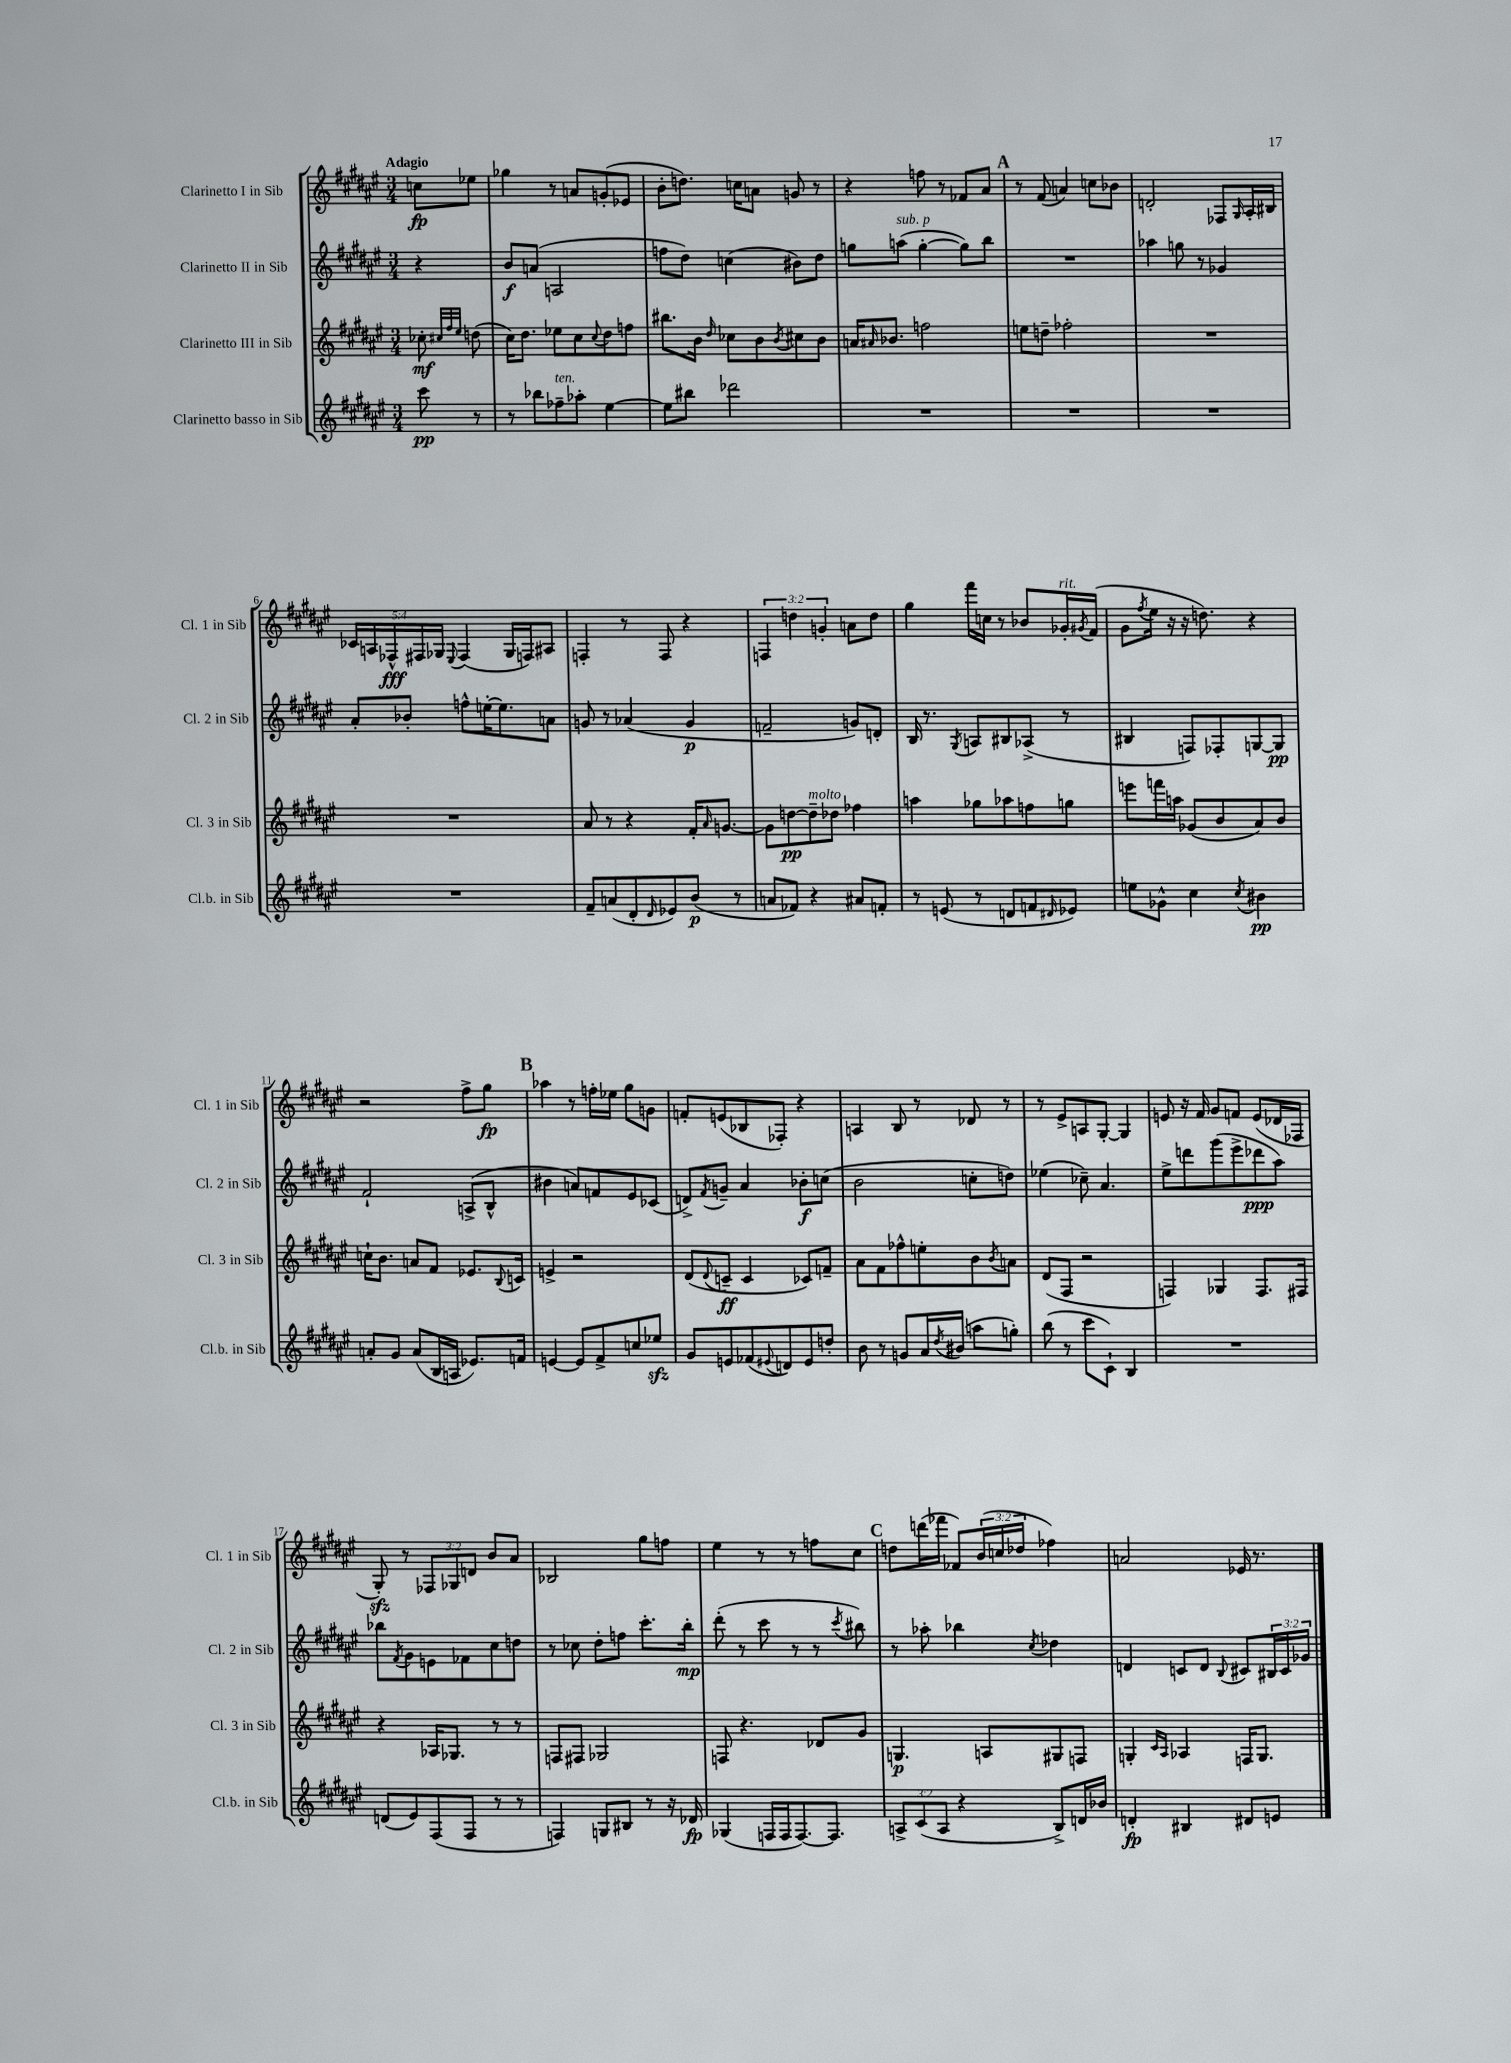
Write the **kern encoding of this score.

**kern	**dynam	**kern	**dynam	**kern	**dynam	**kern	**dynam
*part4	*part4	*part3	*part3	*part2	*part2	*part1	*part1
*staff4	*staff4	*staff3	*staff3	*staff2	*staff2	*staff1	*staff1
*I"Clarinetto basso in Sib	*	*I"Clarinetto III in Sib	*	*I"Clarinetto II in Sib	*	*I"Clarinetto I in Sib	*
*I'Cl.b. in Sib	*	*I'Cl. 3 in Sib	*	*I'Cl. 2 in Sib	*	*I'Cl. 1 in Sib	*
*clefG2	*	*clefG2	*	*clefG2	*	*clefG2	*
*k[f#c#g#d#a#e#]	*	*k[f#c#g#d#a#e#]	*	*k[f#c#g#d#a#e#]	*	*k[f#c#g#d#a#e#]	*
*M3/4	*	*M3/4	*	*M3/4	*	*M3/4	*
=	=	=	=	=	=	=	=
!	!	!	!	!	!	!LO:TX:a:B:t=Adagio	!
8ccc#\	pp	8cc-X'\	mf	4r	.	8ccn\L	fp
.	.	32qqcc#X/LLL	.	.	.	.	.
.	.	32qqff#/	.	.	.	.	.
.	.	32qqee#/JJJ	.	.	.	.	.
8r	.	(8ddn\	.	.	.	8ee-X\J	.
=1	=1	=1	=1	=1	=1	=1	=1
8r	.	16cc#\KL)	.	8b/L	f	4gg-X\	.
.	.	8.dd#\J	.	.	.	.	.
8bb-X\L	.	.	.	(8an/J	.	.	.
!LO:TX:a:i:t=ten.	!	!	!	!	!	!	!
8ff-X~\	.	8ee-X\L	.	2An/	.	8r	.
8aa-X'\J	.	8cc#\	.	.	.	8an/L	.
.	.	8qqcc#/	.	.	.	.	.
[4ee#\	.	8dd#\	.	.	.	(8gn'/	.
.	.	8ffn\J	.	.	.	8e-X/J	.
=2	=2	=2	=2	=2	=2	=2	=2
8ee#\L]	.	8.bb#X\L	.	8ffn\L	.	8b'\L	.
8bb#X\J	.	.	.	8dd#\J)	.	8.ddn\J)	.
.	.	16b\Jk	.	.	.	.	.
.	.	16qqdd#/	.	.	.	.	.
2ddd-X\	.	8cc-X\L	.	(4ccn\	.	.	.
.	.	.	.	.	.	16ccn\KL	.
.	.	8b\	.	.	.	8an\J	.
.	.	8qb/	.	.	.	.	.
.	.	8cc#X\	.	8b#X\L)	.	8gn/	.
.	.	8b\J	.	8dd#\J	.	8r	.
=3	=3	=3	=3	=3	=3	=3	=3
2.r	.	16an/KL	.	8ggn\L	.	4r	.
.	.	16qqa#X/	.	.	.	.	.
.	.	8.b-X/J	.	.	.	.	.
!	!	!	!	!LO:TX:a:i:t=sub. p	!	!	!
.	.	.	.	(8aan\J	.	.	.
.	.	2ffn\	.	[4gg'\	.	8ffn\	.
.	.	.	.	.	.	8r	.
.	.	.	.	8gg\L])	.	8f-X/L	.
.	.	.	.	8bb\J	.	8a#/J	.
!!LO:REH:place=s1:t=A
=4	=4	=4	=4	=4	=4	=4	=4
2.r	.	8een\L	.	2.r	.	8r	.
.	.	8ddn~\J	.	.	.	(8f#/	.
.	.	2ff-X'\	.	.	.	4an/)	.
.	.	.	.	.	.	8ccn\L	.
.	.	.	.	.	.	8b-X\J	.
=5	=5	=5	=5	=5	=5	=5	=5
2.r	.	2.r	.	4aa-X\	.	2dn'/	.
.	.	.	.	8ggn\	.	.	.
.	.	.	.	8r	.	.	.
.	.	.	.	4g-X/	.	8F-X/L	.
.	.	.	.	.	.	16qqG#/	.
.	.	.	.	.	.	16A#'/L	.
.	.	.	.	.	.	16B#X/JJ	.
!!LO:LB:g=z
=6	=6	=6	=6	=6	=6	=6	=6
2.r	.	2.r	.	8a#'/L	.	20c-X/LL	.
.	.	.	.	.	.	20An/	.
.	.	.	.	.	.	20F-X^^/	fff
.	.	.	.	8b-X'/J	.	.	.
.	.	.	.	.	.	20F#X/	.
.	.	.	.	.	.	20G-X/JJ	.
.	.	.	.	.	.	8qqE#/	.
.	.	.	.	8ffn^^\L	.	(4F#/	.
.	.	.	.	[16een'\K	.	.	.
.	.	.	.	8.ee\]	.	.	.
.	.	.	.	.	.	16G-/LL	.
.	.	.	.	.	.	16Fn/J)	.
.	.	.	.	8an\J	.	8A#X/J	.
=7	=7	=7	=7	=7	=7	=7	=7
8f#~/L	.	8a#/	.	8gn/	.	4Fn'/	.
(8an/	.	8r	.	8r	.	.	.
8d#'/	.	4r	.	(4a-X/	.	8r	.
16qqd#/	.	.	.	.	.	.	.
8e-X/)	.	.	.	.	.	8F/	.
(8b/J	p	16f#'/KL	.	4g/	p	4r	.
.	.	16qqa#/	.	.	.	.	.
.	.	[8.gn/J	.	.	.	.	.
8r	.	.	.	.	.	.	.
=8	=8	=8	=8	=8	=8	=8	=8
8an/L	.	8g\L]	.	2fn~/	.	6Fn/	.
8f-X/J)	.	[8ddn\	pp	.	.	.	.
.	.	.	.	.	.	6ddn\	.
!	!	!LO:TX:a:i:t=molto	!	!	!	!	!
4r	.	8dd~\]	.	.	.	.	.
.	.	.	.	.	.	6gn'/	.
.	.	8dd-X\J	.	.	.	.	.
8a#X/L	.	4ff-X\	.	8gn/L)	.	8an\L	.
8fn'/J	.	.	.	8dn'/J	.	8dd\J	.
=9	=9	=9	=9	=9	=9	=9	=9
8r	.	4aan\	.	16B/	.	4gg#\	.
.	.	.	.	8.r	.	.	.
(8en/	.	.	.	.	.	.	.
.	.	.	.	8qG#/	.	.	.
8r	.	8gg-X\L	.	8An/L	.	16fff#\LL	.
.	.	.	.	.	.	16ccn\JJ	.
8dn/L	.	8aa-X\	.	8B#X/	.	8r	.
8fn/	.	8ffn\	.	(8A-X^/J	.	8b-X/L	.
16qqd#X/	.	.	.	.	.	.	.
!	!	!	!	!	!	!LO:TX:a:i:t=rit.	!
8e-X/J)	.	8ggn\J	.	8r	.	16g-X'/L	.
.	.	.	.	.	.	8qg#X/	.
.	.	.	.	.	.	(16f#/JJ	.
=10	=10	=10	=10	=10	=10	=10	=10
8een\L	.	8eeen\L	.	4B#X/	.	8g#\L	.
.	.	.	.	.	.	8qff#/	.
8g-X^^\J	.	16fffn\L	.	.	.	16ee#\Jk	.
.	.	16aan\JJ	.	.	.	16r	.
4cc#\	.	(8g-X/L	.	8Fn/L)	.	16r	.
.	.	.	.	.	.	8.ddn\)	.
.	.	8b/	.	8F-X'/	.	.	.
8qcc#/	.	.	.	.	.	.	.
4b#X\	pp	8a#/)	.	[8Gn/	.	4r	.
.	.	8b/J	.	8G/J]	pp	.	.
!!LO:LB:g=z
=11	=11	=11	=11	=11	=11	=11	=11
8an'/L	.	16ccn`\KL	.	2f#`/	.	2r	.
.	.	8.b\J	.	.	.	.	.
8g#/J	.	.	.	.	.	.	.
(8a/L	.	8an/L	.	.	.	.	.
16B/L	.	8f#/J	.	.	.	.	.
16An/JJ	.	.	.	.	.	.	.
8.e-X/L)	.	8.e-X/L	.	(8An^/L	.	8ff#^\L	.
.	.	.	.	8B^^/J	.	8gg#\J	fp
.	.	8qqB/	.	.	.	.	.
16fn/Jk	.	16cn/Jk	.	.	.	.	.
!!LO:REH:place=s1:t=B
=12	=12	=12	=12	=12	=12	=12	=12
[4en/	.	4en^/	.	4b#X\	.	4aa-X\	.
8e/L]	.	2r	.	8an/L)	.	8r	.
8f#^/	.	.	.	8fn/	.	16ffn'\LL	.
.	.	.	.	.	.	16ee-X\JJ	.
8ccn/	.	.	.	8e#/	.	8gg#\L	.
8ee-Xzz/J	.	.	.	(8c-X/J	.	8gn\J	.
=13	=13	=13	=13	=13	=13	=13	=13
8g#/L	.	(8d#/L	.	8dn^/L)	.	8fn'/L	.
.	.	8qqd#/	.	8qf#/	.	.	.
8en/	.	8cn~/J	ff	8gn~/J	.	(8en/	.
(8f-X/	.	4c/	.	4a#/	.	8B-X/	.
8qqe#X/	.	.	.	.	.	.	.
8dn/)	.	.	.	.	.	8F-X'/J)	.
8e#/	.	8c-X/L)	.	8b-X'\L	f	4r	.
8ddn'/J	.	8fn~/J	.	(8ccn\J	.	.	.
=14	=14	=14	=14	=14	=14	=14	=14
8b\	.	8a#\L	.	2b\	.	4An/	.
8r	.	8f#\	.	.	.	.	.
8gn/L	.	8ff-X^^\	.	.	.	8B/	.
16a#/L	.	8een'\	.	.	.	8r	.
8qdd#/	.	.	.	.	.	.	.
(16b#X/JJ	.	.	.	.	.	.	.
8aan\L	.	8b\	.	8ccn'\L	.	8d-X/	.
.	.	8qb/	.	.	.	.	.
8ggn'\J)	.	8an\J	.	8ddn\J)	.	8r	.
=15	=15	=15	=15	=15	=15	=15	=15
(8bb\	.	(8d#/L	.	(4ee-X\	.	8r	.
8r	.	8F#/J	.	.	.	8e#^/L	.
8ccc#\L	.	2r	.	8cc-X~\)	.	8An/	.
8c#`\J)	.	.	.	4.a#/	.	[8G#'/J	.
4B/	.	.	.	.	.	4G#/]	.
=16	=16	=16	=16	=16	=16	=16	=16
2.r	.	4Fn/)	.	8ee#^\L	.	8en/	.
.	.	.	.	8dddn\	.	16r	.
.	.	.	.	.	.	16f#/	.
.	.	4G-X/	.	(8ggg#\	.	8g#/L	.
.	.	.	.	8eee#^\	.	8fn/J	.
.	.	8.F/L	.	8ddd-X\	ppp	(8e/L	.
.	.	.	.	8aa#\J)	.	16d-X/L	.
.	.	16F#X/Jk	.	.	.	16F-X/JJ	.
!!LO:LB:g=z
=17	=17	=17	=17	=17	=17	=17	=17
(8dn/L	.	4r	.	8bb-X\L	.	8G#zz'/)	.
.	.	.	.	8qf#/	.	.	.
8e#/)	.	.	.	8g#\	.	8r	.
(8F#/	.	16A-X/KL	.	8en\	.	12F-X/L	.
.	.	8.G-X/J	.	.	.	.	.
.	.	.	.	.	.	12G-X/	.
8F#/J	.	.	.	8f-X\	.	.	.
.	.	.	.	.	.	12dn/J	.
8r	.	8r	.	8cc#\	.	8b/L	.
8r	.	8r	.	8ddn\J	.	8a#/J	.
=18	=18	=18	=18	=18	=18	=18	=18
4Fn/)	.	8Fn/L	.	8r	.	2B-X/	.
.	.	8F#X/J	.	8cc-X\	.	.	.
8Gn/L	.	2G-X/	.	8dd#'\L	.	.	.
8B#X/J	.	.	.	8ffn\J	.	.	.
8r	.	.	.	8.ccc#'\L	.	8gg#\L	.
16r	.	.	.	.	.	8ffn\J	.
16d-X/	fp	.	.	16bb'\Jk	mp	.	.
=19	=19	=19	=19	=19	=19	=19	=19
(4G-X/	.	8Fn/	.	(8ddd#'\	.	4ee#\	.
.	.	4.r	.	8r	.	.	.
16Fn/LL	.	.	.	8ccc#\	.	8r	.
16F/J	.	.	.	.	.	.	.
[8.F/)	.	.	.	8r	.	8r	.
.	.	8d-X/L	.	8r	.	8ffn\L	.
8.F/J]	.	.	.	.	.	.	.
.	.	.	.	8qccc#/	.	.	.
.	.	8g#/J	.	8bb#X\)	.	8cc#\J	.
!!LO:REH:place=s1:t=C
=20	=20	=20	=20	=20	=20	=20	=20
12An^/L	.	4.Gn/	p	8r	.	8ddn\L	.
(12c#/	.	.	.	.	.	.	.
.	.	.	.	8aa-X'\	.	(16dddn\L	.
12A/J	.	.	.	.	.	.	.
.	.	.	.	.	.	16fff-X\JJ	.
4r	.	.	.	4bb-X\	.	8f-X/L)	.
.	.	8An/L	.	.	.	(24b/L	.
.	.	.	.	.	.	24ccn/	.
.	.	.	.	.	.	24dd-X/JJ	.
.	.	.	.	8qcc#/	.	.	.
8B^/L)	.	8G#X/	.	4dd-X\	.	4ff-X\)	.
16dn/L	.	8Fn/J	.	.	.	.	.
16b-X/JJ	.	.	.	.	.	.	.
=21	=21	=21	=21	=21	=21	=21	=21
4dn'/	fp	4Gn'/	.	4dn/	.	2an/	.
.	.	16qqc#/LL	.	.	.	.	.
.	.	16qqA#/JJ	.	.	.	.	.
4B#X/	.	4A-X/	.	8cn/L	.	.	.
.	.	.	.	8d/J	.	.	.
.	.	.	.	8qqB/	.	.	.
8d#X/L	.	16Fn/KL	.	8c#X/L	.	16e-X/	.
.	.	8.G/J	.	.	.	8.r	.
8en/J	.	.	.	24B#X/L	.	.	.
.	.	.	.	24c#/	.	.	.
.	.	.	.	24g-X/JJ	.	.	.
==	==	==	==	==	==	==	==
*-	*-	*-	*-	*-	*-	*-	*-
